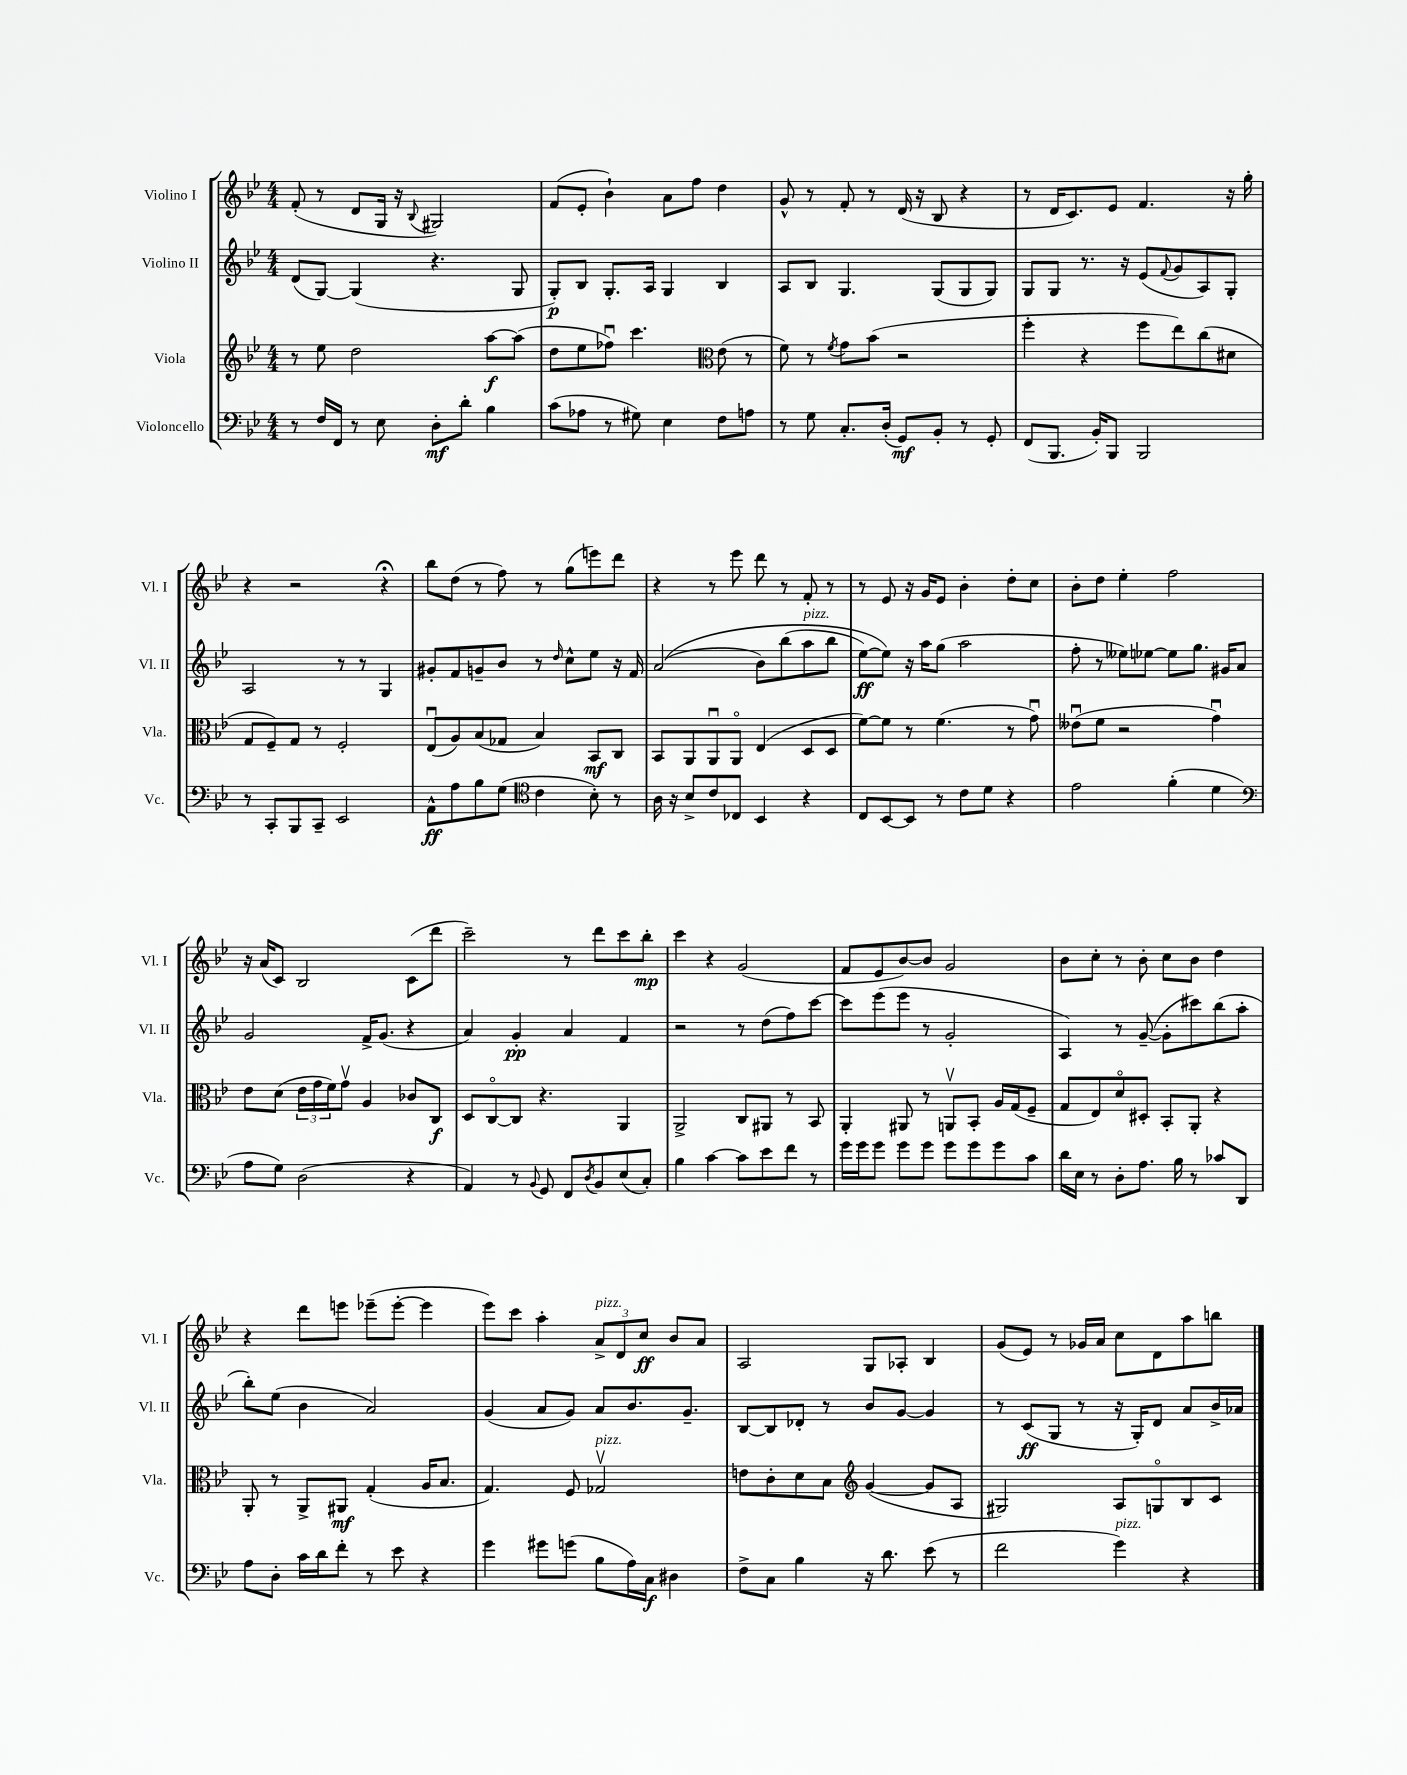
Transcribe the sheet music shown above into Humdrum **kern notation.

**kern	**dynam	**kern	**dynam	**kern	**dynam	**kern	**dynam
*part4	*part4	*part3	*part3	*part2	*part2	*part1	*part1
*staff4	*staff4	*staff3	*staff3	*staff2	*staff2	*staff1	*staff1
*I"Violoncello	*	*I"Viola	*	*I"Violino II	*	*I"Violino I	*
*I'Vc.	*	*I'Vla.	*	*I'Vl. II	*	*I'Vl. I	*
*clefF4	*	*clefG2	*	*clefG2	*	*clefG2	*
*k[b-e-]	*	*k[b-e-]	*	*k[b-e-]	*	*k[b-e-]	*
*M4/4	*	*M4/4	*	*M4/4	*	*M4/4	*
=107	=107	=107	=107	=107	=107	=107	=107
8r	.	8r	.	(8d/L	.	(8f'/	.
16F/LL	.	8ee-\	.	[8G/J)	.	8r	.
16FF/JJ	.	.	.	.	.	.	.
8r	.	2dd\	.	(4G/]	.	8d/L	.
8E-\	.	.	.	.	.	16G/Jk	.
.	.	.	.	.	.	16r	.
.	.	.	.	.	.	8qqB-/	.
8D'\L	mf	.	.	4.r	.	2G#X/)	.
8d'\J	.	.	.	.	.	.	.
4B-\	.	[8aa\L	f	.	.	.	.
.	.	(8aa\J]	.	8G/	.	.	.
=108	=108	=108	=108	=108	=108	=108	=108
(8c\L	.	8dd\L	.	8G'/L)	p	(8f/L	.
8A-X\J	.	8ee-\	.	8B-/J	.	8e-'/J	.
8r	.	8ff-Xu\J)	.	8.G'/L	.	4b-`\)	.
8G#X\)	.	4.ccc\	.	.	.	.	.
.	.	.	.	16A/Jk	.	.	.
4E-\	.	.	.	4G/	.	8a\L	.
.	.	.	.	.	.	8ff\J	.
*	*	*clefC3	*	*	*	*	*
8F\L	.	(8e-\	.	4B-/	.	4dd\	.
8An\J	.	8r	.	.	.	.	.
=109	=109	=109	=109	=109	=109	=109	=109
8r	.	8f\)	.	8A/L	.	8g^^/	.
8G\	.	8r	.	8B-/J	.	8r	.
.	.	8qf/	.	.	.	.	.
8.C'/L	.	8g\L	.	4.G/	.	8f'/	.
.	.	(8b-\J	.	.	.	8r	.
(16D'/Jk	.	.	.	.	.	.	.
8GG/L)	mf	2r	.	.	.	(16d/	.
.	.	.	.	.	.	16r	.
8BB-'/J	.	.	.	(8G/L	.	8B-/	.
8r	.	.	.	8G/	.	4r	.
8GG'/	.	.	.	8G/J)	.	.	.
=110	=110	=110	=110	=110	=110	=110	=110
(8FF/L	.	4ff'\	.	8G/L	.	8r	.
8.BBB-/J	.	.	.	8G/J	.	16d/KL	.
.	.	.	.	.	.	8.c/)	.
.	.	4r	.	8.r	.	.	.
16BB-'/KL)	.	.	.	.	.	.	.
8BBB-/J	.	.	.	.	.	8e-/J	.
.	.	.	.	16r	.	.	.
2BBB-/	.	8ff\L	.	(8e-/L	.	4.f/	.
.	.	.	.	8qqf/	.	.	.
.	.	8ee-\)	.	8g/	.	.	.
.	.	(8cc\	.	8A/)	.	.	.
.	.	8d#X\J	.	8G'/J	.	16r	.
.	.	.	.	.	.	16gg'\	.
!!LO:LB:g=z
=111	=111	=111	=111	=111	=111	=111	=111
8r	.	8G/L	.	2A/	.	4r	.
8CC'/L	.	8F~/)	.	.	.	.	.
8BBB-/	.	8G/J	.	.	.	2r	.
8CC~/J	.	8r	.	.	.	.	.
2EE-/	.	2F'/	.	8r	.	.	.
.	.	.	.	8r	.	.	.
.	.	.	.	4G/	.	4r;<	.
=112	=112	=112	=112	=112	=112	=112	=112
8AA^^\L	ff	(8E-u/L	.	8g#X'/L	.	8bb-\L	.
8A\	.	8A/)	.	8f/	.	(8dd\J	.
8B-\	.	(8B-/	.	8gn~/	.	8r	.
(8G\J	.	8G-X/J	.	8b-/J	.	8ff\)	.
*clefC4	*	*	*	*	*	*	*
4c\	.	4B-/)	.	8r	.	8r	.
.	.	.	.	16qqdd/	.	.	.
.	.	.	.	8cc^^\L	.	(8gg\L	.
8B-'\)	.	8BB-/L	mf	8ee-\J	.	8eeen\)	.
8r	.	8C/J	.	16r	.	8ddd\J	.
.	.	.	.	16f/	.	.	.
=113	=113	=113	=113	=113	=113	=113	=113
16A\	.	8BB-/L	.	((2a/	.	4r	.
16r	.	.	.	.	.	.	.
8B-^/L	.	8AA/	.	.	.	.	.
8c/	.	8AAu/	.	.	.	8r	.
8C-X/J	.	8AA/J	.	.	.	8eee-\	.
4BB-/	.	(4E-/	.	8b-\L)	.	8ddd\	.
.	.	.	.	(8bb-\	.	8r	.
!	!	!	!	!LO:TX:a:i:t=pizz.	!	!	!
4r	.	8D/L	.	8aa\	.	8f'/	.
.	.	8D/J	.	8bb-\J	.	8r	.
=114	=114	=114	=114	=114	=114	=114	=114
8C/L	.	[8f\L)	.	[8ee-\L)	ff	8r	.
[8BB-/	.	8f\J]	.	8ee-\J])	.	8e-/	.
8BB-/J]	.	8r	.	16r	.	16r	.
.	.	.	.	16aa\KL	.	16g/KL	.
8r	.	(4.f\	.	(8gg\J	.	8e-/J	.
8c\L	.	.	.	2aa\	.	4b-'\	.
8d\J	.	.	.	.	.	.	.
4r	.	8r	.	.	.	8dd'\L	.
.	.	8gu\)	.	.	.	8cc\J	.
=115	=115	=115	=115	=115	=115	=115	=115
2e-\	.	(8e--Xu\L	.	8ff'\	.	8b-'\L	.
.	.	8f\J	.	8r	.	8dd\J	.
.	.	2r	.	8ee--X\L)	.	4ee-'\	.
.	.	.	.	[8ee-X\J	.	.	.
(4f'\	.	.	.	8ee-\L]	.	2ff\	.
.	.	.	.	8.gg\J	.	.	.
4d\	.	4gu\)	.	.	.	.	.
.	.	.	.	16g#X/KL	.	.	.
.	.	.	.	8a/J	.	.	.
!!LO:LB:g=z
=116	=116	=116	=116	=116	=116	=116	=116
*clefF4	*	*	*	*	*	*	*
8A\L	.	8e-\L	.	2g/	.	16r	.
.	.	.	.	.	.	(16a/KL	.
8G\J)	.	(8d\J	.	.	.	8c/J)	.
(2D\	.	24e-\LL	.	.	.	2B-/	.
.	.	24g\	.	.	.	.	.
.	.	24f\J)	.	.	.	.	.
.	.	8gv\J	.	.	.	.	.
.	.	4A/	.	16f^/KL	.	.	.
.	.	.	.	(8.g/J	.	.	.
4r	.	8c-X/L	.	4r	.	(8c\L	.
.	.	8C/J	f	.	.	8ddd\J	.
=117	=117	=117	=117	=117	=117	=117	=117
4AA/)	.	8D/L	.	4a/)	.	2ccc~\)	.
.	.	[8C/	.	.	.	.	.
8r	.	8C/J]	.	4g'/	pp	.	.
8qqBB-/	.	.	.	.	.	.	.
8GG/	.	4.r	.	.	.	.	.
8FF/L	.	.	.	4a/	.	8r	.
8qD/	.	.	.	.	.	.	.
8BB-/	.	.	.	.	.	8ddd\L	.
(8E-/	.	4AA/	.	4f/	.	8ccc\	.
8C'/J)	.	.	.	.	.	8bb-'\J	mp
=118	=118	=118	=118	=118	=118	=118	=118
4B-\	.	2AA^/	.	2r	.	4ccc\	.
[4c\	.	.	.	.	.	4r	.
8c\L]	.	8C/L	.	8r	.	(2g/	.
8e-\	.	8AA#X/J	.	(8dd\L	.	.	.
8f\J	.	8r	.	8ff\)	.	.	.
8r	.	8BB-/	.	[8ccc\J	.	.	.
=119	=119	=119	=119	=119	=119	=119	=119
16g\LL	.	4AA'/	.	8ccc\L]	.	8f/L	.
16g\J	.	.	.	.	.	.	.
8g\J	.	.	.	(8eee-\	.	8e-/	.
8g\L	.	8AA#X/	.	8eee-\J	.	[8b-/)	.
8g\J	.	8r	.	8r	.	8b-/J]	.
8g\L	.	8AAnv/L	.	2g'/	.	2g/	.
8g\	.	8BB-'/J	.	.	.	.	.
8g\	.	16A/LL	.	.	.	.	.
.	.	(16G/J	.	.	.	.	.
8c\J	.	8F~/J	.	.	.	.	.
=120	=120	=120	=120	=120	=120	=120	=120
16d\LL	.	8G/L	.	4A/)	.	8b-\L	.
16E-\JJ	.	.	.	.	.	.	.
8r	.	8E-/)	.	.	.	8cc'\J	.
8D'\L	.	8d/	.	8r	.	8r	.
8.A\J	.	8D#X'/J	.	([8g~/	.	8b-'\	.
.	.	8BB-'/L	.	8g'\L]	.	8cc\L	.
16B-\	.	.	.	.	.	.	.
8r	.	8AA'/J	.	8ccc#X\)	.	8b-\J	.
8c-X/L	.	4r	.	(8bb-\	.	4dd\	.
8DD/J	.	.	.	8aa'\J	.	.	.
!!LO:LB:g=z
=121	=121	=121	=121	=121	=121	=121	=121
8A\L	.	8AA'/	.	8bb-'\L)	.	4r	.
8D'\J	.	8r	.	(8ee-\J	.	.	.
16c\LL	.	8AA^/L	.	4b-\	.	8ddd\L	.
16d\J	.	.	.	.	.	.	.
8f'\J	.	8AA#X/J	mf	.	.	8eeen\J	.
8r	.	(4G'/	.	2a/)	.	(8eee-X~\L	.
8e-\	.	.	.	.	.	[8eee-'\J	.
4r	.	16A/KL	.	.	.	4eee-\]	.
.	.	8.B-/J	.	.	.	.	.
=122	=122	=122	=122	=122	=122	=122	=122
4g\	.	4.G/)	.	(4g/	.	8eee-\L)	.
.	.	.	.	.	.	8ccc\J	.
8g#X\L	.	.	.	8a/L	.	4aa'\	.
(8gn\J	.	8F/	.	8g/J)	.	.	.
!	!	!	!	!	!	!LO:TX:a:i:t=pizz.	!
!	!	!LO:TX:a:i:t=pizz.	!	!	!	!	!
8B-\L	.	2G-Xv/	.	8a/L	.	12a^/L	.
.	.	.	.	.	.	12d/	.
16A\L)	.	.	.	8.b-/	.	.	.
.	.	.	.	.	.	12cc/J	ff
16C\JJ	f	.	.	.	.	.	.
4D#X\	.	.	.	.	.	8b-/L	.
.	.	.	.	8.g~/J	.	.	.
.	.	.	.	.	.	8a/J	.
=123	=123	=123	=123	=123	=123	=123	=123
8F^\L	.	8en\L	.	[8B-/L	.	2A/	.
8C\J	.	8c'\	.	8B-/]	.	.	.
4B-\	.	8d\	.	8d-X'/J	.	.	.
.	.	8B-\J	.	8r	.	.	.
*	*	*clefG2	*	*	*	*	*
16r	.	([4g/	.	8b-/L	.	8G/L	.
8.d\	.	.	.	.	.	.	.
.	.	.	.	[8g/J	.	8A-X'/J	.
(8e-\	.	8g/L]	.	4g/]	.	4B-/	.
8r	.	8A/J	.	.	.	.	.
=124	=124	=124	=124	=124	=124	=124	=124
2f\	.	2G#X/)	.	8r	.	(8g/L	.
.	.	.	.	(8c/L	ff	8e-/J)	.
.	.	.	.	8G/J	.	8r	.
.	.	.	.	8r	.	16g-X/LL	.
.	.	.	.	.	.	16a/JJ	.
!LO:TX:a:i:t=pizz.	!	!	!	!	!	!	!
4g\)	.	8A/L	.	16r	.	8cc\L	.
.	.	.	.	16G'/KL)	.	.	.
.	.	8Gn/	.	8d/J	.	8d\	.
4r	.	8B-/	.	8a/L	.	8aa\	.
.	.	8c/J	.	16b-^/L	.	8bbn\J	.
.	.	.	.	16a-X/JJ	.	.	.
==	==	==	==	==	==	==	==
*-	*-	*-	*-	*-	*-	*-	*-
